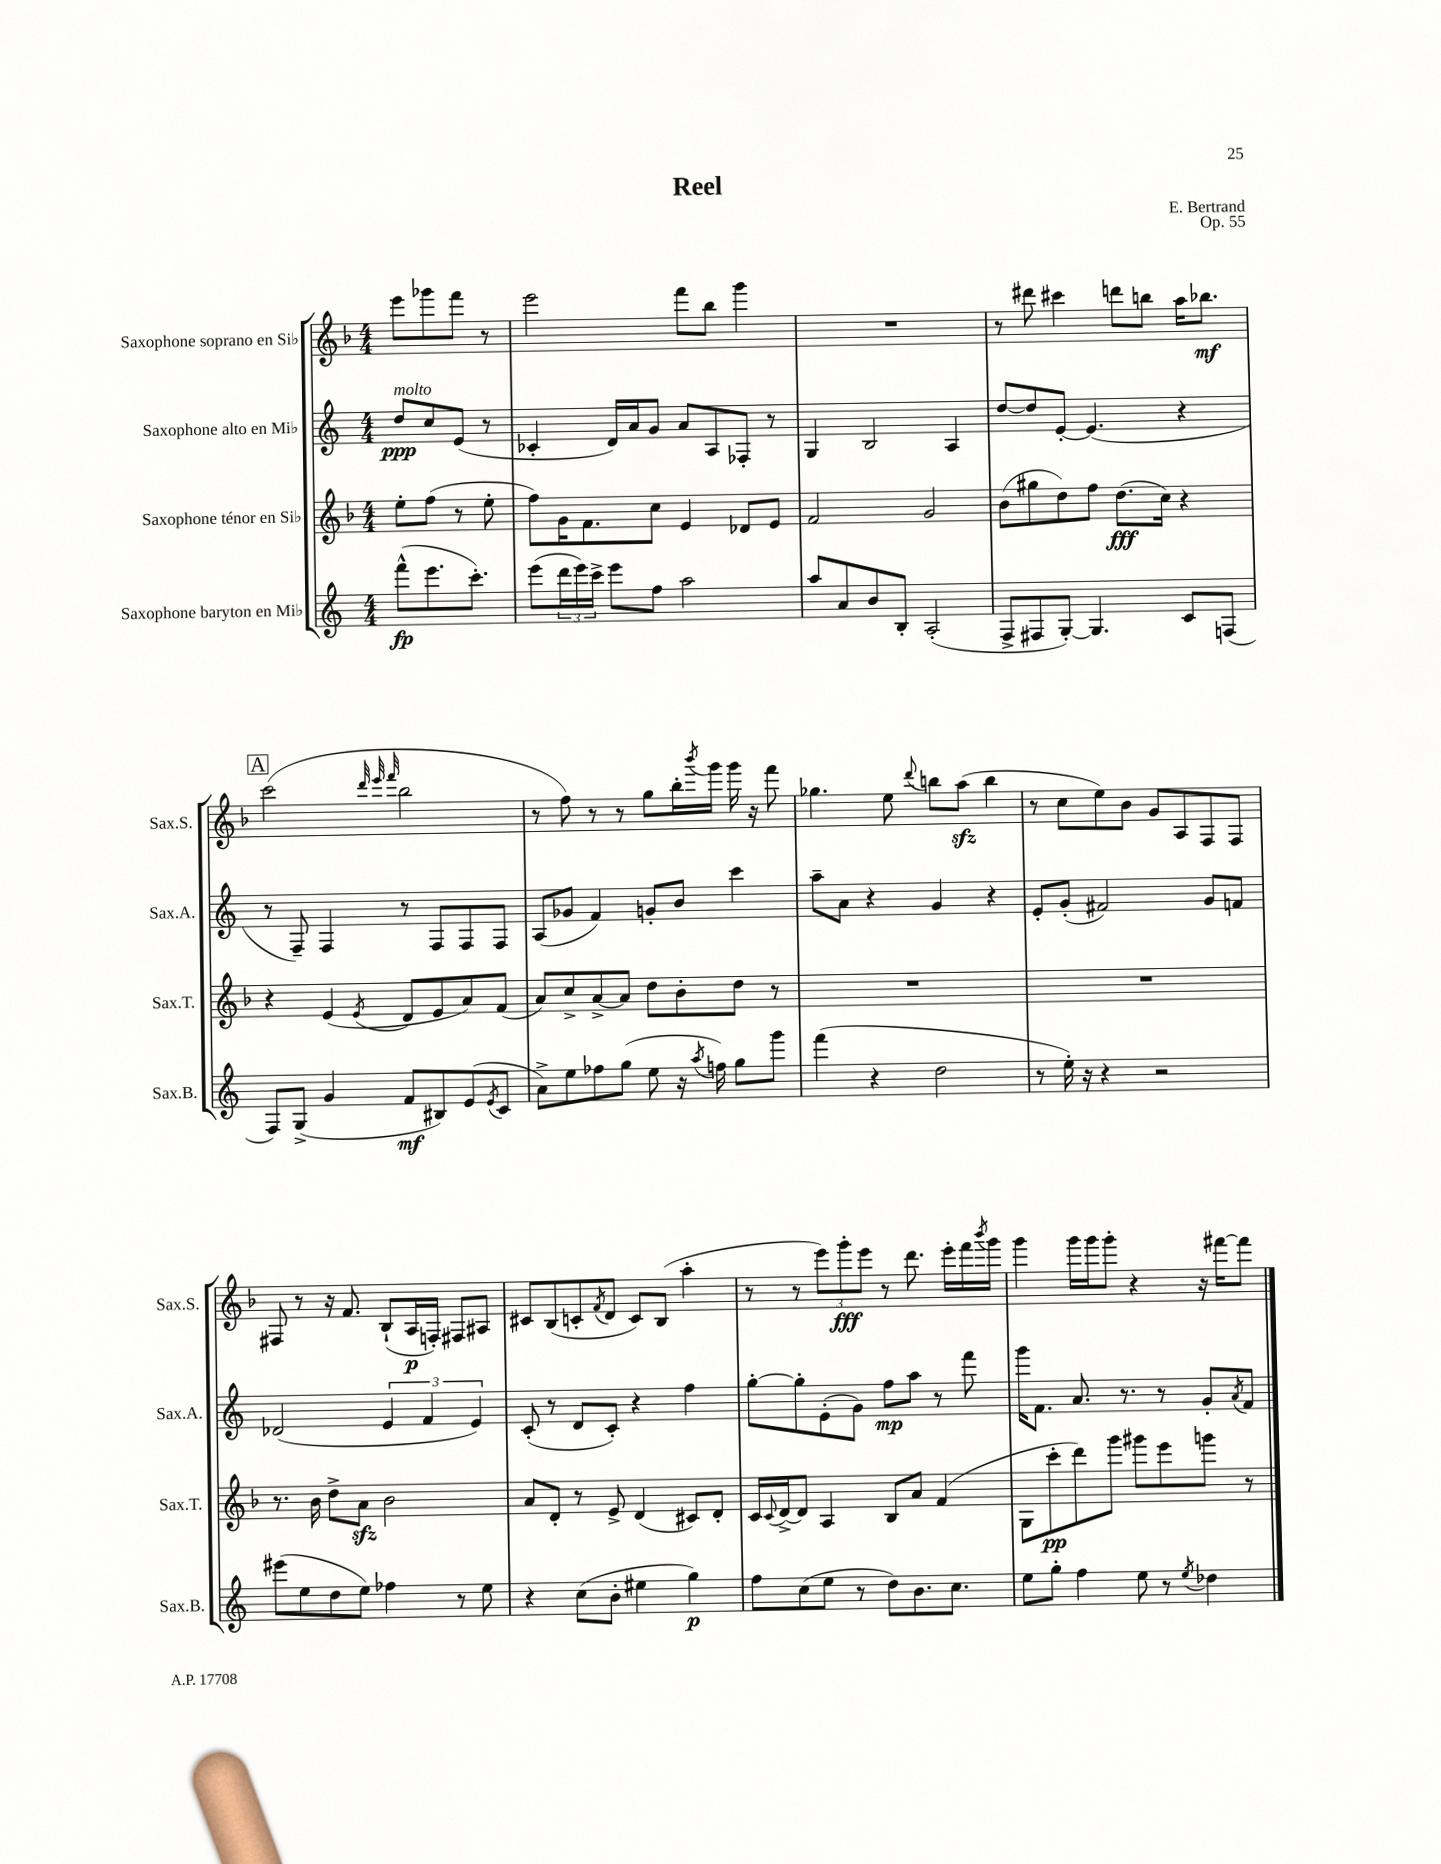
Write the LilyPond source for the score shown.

\header { title = "Reel" composer = "E. Bertrand" opus = "Op. 55" }
<<
\new StaffGroup <<
\new Staff = "s0" \with { instrumentName = "Saxophone soprano en Sib" shortInstrumentName = "Sax.S." } {
    \clef treble \key f \major \numericTimeSignature \time 4/4 \partial 2
    e'''8 ges'''8 f'''8 r8 |
    e'''2 f'''8 bes''8 g'''4 |
    R1 |
    r8 dis'''8 cis'''4 d'''8 b''8 a''16 bes''8.\mf |
    \mark \markup { \box "A" } c'''2( \grace { d'''32 e'''32 f'''32 } bes''2 |
    r8 f''8) r8 r8 g''8 bes''16-. \acciaccatura { bes'''8 } g'''16 g'''16 r16 f'''8 |
    ges''4. e''8 \appoggiatura { d'''8 } b''8 a''8\sfz( b''4 |
    r8 c''8 e''8) bes'8 g'8 a8 f8 f8 |
    fis8 r8 r16 f'8. bes8-!( a16\p f16-.) fis8 ais8 |
    cis'8 bes8( c'8-. \acciaccatura { f'8 } d'8 c'8) bes8( a''4-. |
    r8 r8 \tuplet 3/2 { e'''8) g'''8-.\fff e'''8 } r8 d'''8. e'''16-. f'''16 \acciaccatura { bes'''8 } g'''16 |
    g'''4 g'''16 g'''16 g'''8-. r4 r16 fis'''16~ fis'''8 \bar "|." |
}
\new Staff = "s1" \with { instrumentName = "Saxophone alto en Mib" shortInstrumentName = "Sax.A." } {
    \clef treble \key c \major \numericTimeSignature \time 4/4 \partial 2
    d''8\ppp^\markup { \italic "molto" } c''8 e'8( r8 |
    ces'4-. d'16) a'16 g'8 a'8 a8 fes8-. r8 |
    g4 b2 a4 |
    d''8~ d''8 e'8~-. e'4.( r4 |
    \mark \markup { \box "A" } r8 f8--) f4 r8 f8 f8 f8 |
    a8( ges'8 f'4) g'8-. b'8 c'''4 |
    a''8-- a'8 r4 g'4 r4 |
    e'8-. g'8-.( fis'2) g'8 f'8 |
    des'2( \tuplet 3/2 { e'4 f'4 e'4) } |
    c'8-.( r8 d'8 c'8-.) r4 f''4 |
    g''8~-. g''8-. e'8-.( g'8) f''8\mp a''8 r8 f'''8 |
    g'''16 f'8. a'8. r8. r8 g'8-. \acciaccatura { a'8 } f'8 \bar "|." |
}
\new Staff = "s2" \with { instrumentName = "Saxophone ténor en Sib" shortInstrumentName = "Sax.T." } {
    \clef treble \key f \major \numericTimeSignature \time 4/4 \partial 2
    e''8-. f''8( r8 e''8-. |
    f''8) g'16 f'8. c''8 e'4 des'8 e'8 |
    f'2 g'2 |
    bes'8( gis''8 d''8) f''8 d''8.\fff( c''16) r4 |
    \mark \markup { \box "A" } r4 e'4( \acciaccatura { e'8 } d'8 e'8 a'8) f'8( |
    a'8) c''8-> a'8~-> a'8 d''8 bes'8-. d''8 r8 |
    R1 |
    R1 |
    r8. bes'16 d''8-> a'8\sfz bes'2 |
    a'8 d'8-. r8 e'8-> d'4( cis'8) d'8-. |
    c'16 \appoggiatura { c'8 } d'16~-> d'8 a4 bes8 a'8 f'4( |
    g8 c'''8-.\pp d'''8) g'''8 gis'''8 e'''8 g'''8 r8 \bar "|." |
}
\new Staff = "s3" \with { instrumentName = "Saxophone baryton en Mib" shortInstrumentName = "Sax.B." } {
    \clef treble \key c \major \numericTimeSignature \time 4/4 \partial 2
    f'''8-^\fp( e'''8. c'''8.-.) |
    e'''8( \tuplet 3/2 { d'''16 e'''16) c'''16-> } e'''8 f''8 a''2 |
    a''8 a'8 b'8 b8-. a2-.( |
    f8-> fis8 g8~-.) g4. c'8 f8( |
    \mark \markup { \box "A" } f8) g8->( g'4 f'8\mf bis8) e'8( \acciaccatura { e'8 } c'8 |
    a'8->) e''8 fes''8 g''8( e''8 r16 \acciaccatura { a''8 } f''16) g''8 g'''8 |
    f'''4( r4 d''2 |
    r8 e''16-.) r16 r4 r2 |
    eis'''8( e''8 d''8 e''8) fes''4 r8 e''8 |
    r4 c''8( b'8-. eis''4 g''4\p) |
    f''8 c''8( e''8 r8 d''8) b'8. c''8. |
    e''8 g''8-. f''4 e''8 r8 \acciaccatura { e''8 } des''4 \bar "|." |
}
>>
>>
\layout { \context { \Score \remove "Bar_number_engraver" } }
